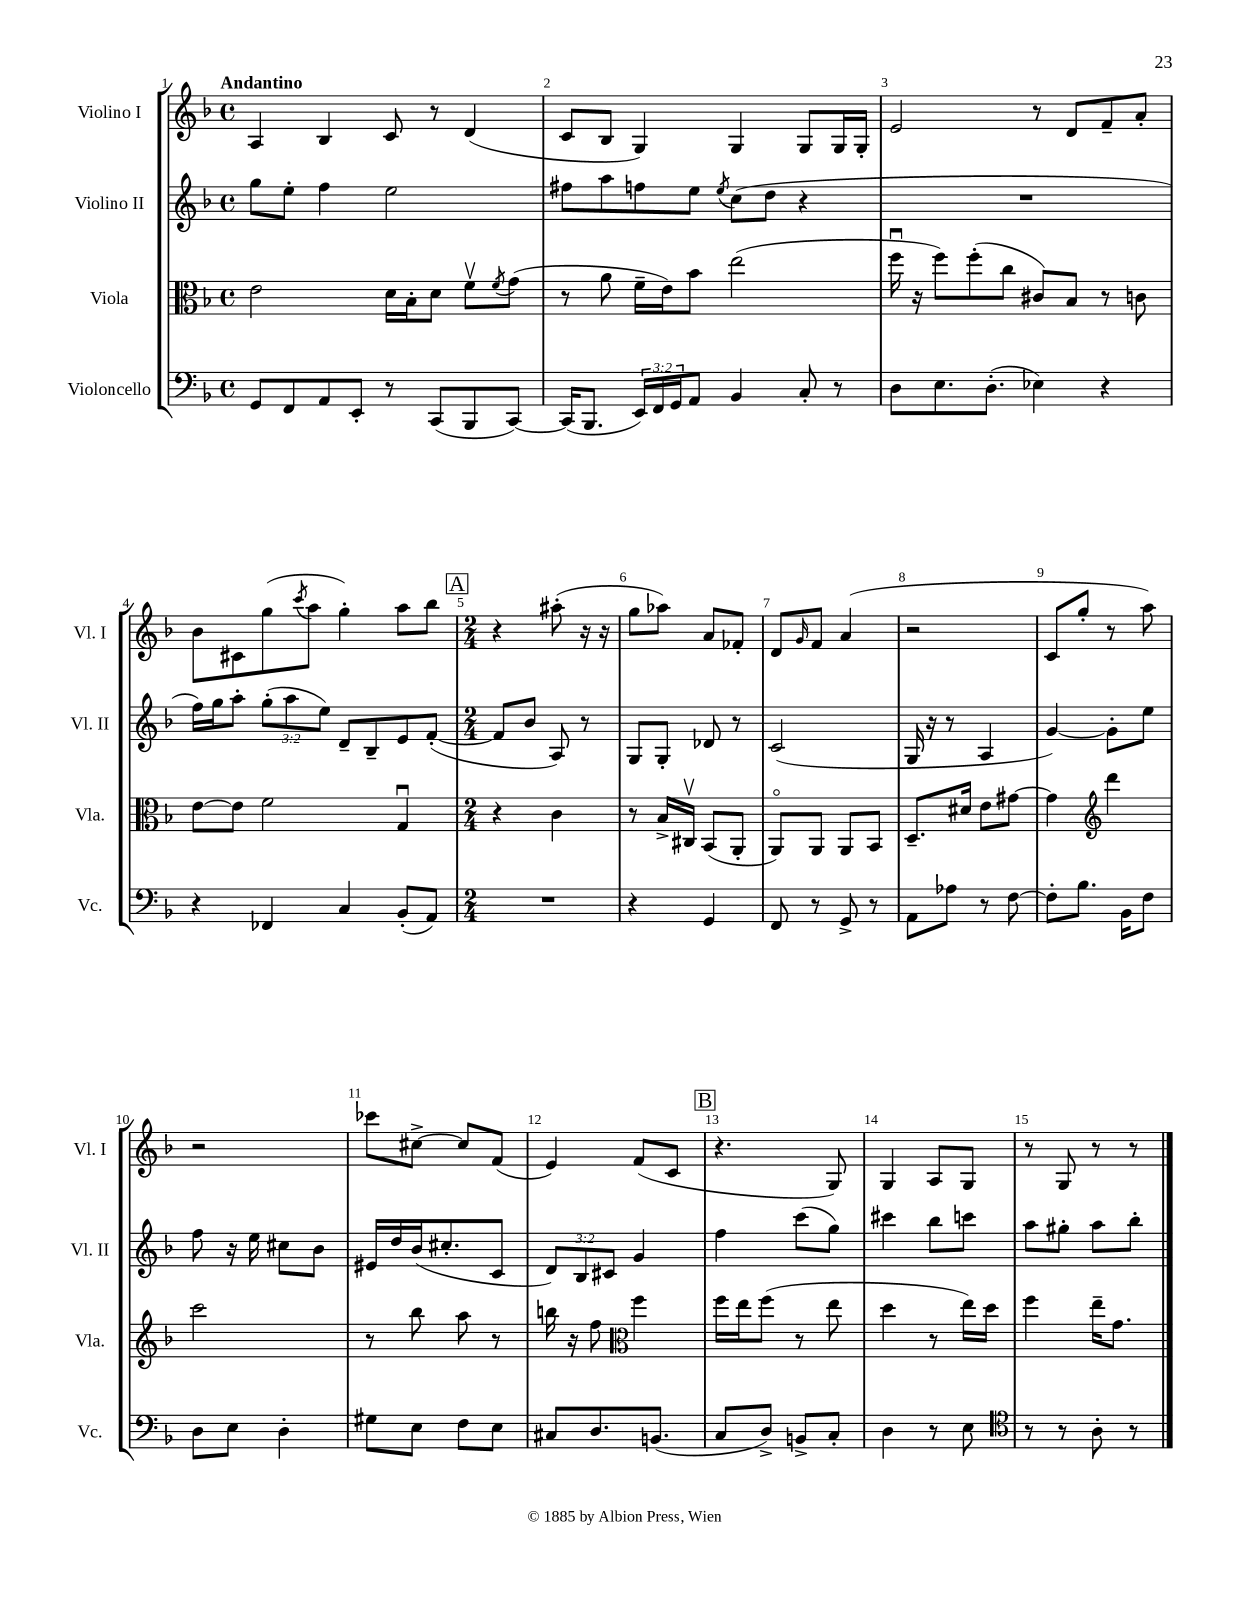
<<
\new StaffGroup <<
\new Staff = "s0" \with { instrumentName = "Violino I" shortInstrumentName = "Vl. I" } {
    \clef treble \key f \major \defaultTimeSignature \time 4/4 \tempo "Andantino"
    a4 bes4 c'8 r8 d'4( |
    c'8 bes8 g4) g4 g8 g16 g16-. |
    e'2 r8 d'8 f'8-- a'8-. |
    bes'8 cis'8 g''8( \acciaccatura { c'''8 } a''8 g''4-.) a''8 bes''8 |
    \mark \markup { \box "A" } \numericTimeSignature \time 2/4 r4 ais''8-.( r16 r16 |
    g''8 aes''8) a'8 fes'8-. |
    d'8 \grace { g'16 } f'8 a'4( |
    r2 |
    c'8 g''8-. r8 a''8) |
    r2 |
    ces'''8 cis''8~-> cis''8 f'8( |
    e'4) f'8( c'8 |
    \mark \markup { \box "B" } r4. g8) |
    g4 a8 g8 |
    r8 g8 r8 r8 \bar "|." |
}
\new Staff = "s1" \with { instrumentName = "Violino II" shortInstrumentName = "Vl. II" } {
    \clef treble \key f \major \defaultTimeSignature \time 4/4 \override Staff.TupletNumber.text = #tuplet-number::calc-fraction-text
    g''8 e''8-. f''4 e''2 |
    fis''8 a''8 f''8 e''8 \acciaccatura { e''8 } c''8( d''8 r4 |
    R1 |
    f''16) g''16 a''8-. \tuplet 3/2 { g''8-.( a''8 e''8) } d'8-- bes8-- e'8 f'8~-.( |
    \mark \markup { \box "A" } \numericTimeSignature \time 2/4 f'8 bes'8 a8) r8 |
    g8 g8-. des'8 r8 |
    c'2( |
    g16 r16 r8 a4 |
    g'4~) g'8-. e''8 |
    f''8 r16 e''16 cis''8 bes'8 |
    eis'16 d''16 bes'16( cis''8.-. c'8 |
    \tuplet 3/2 { d'8) bes8 cis'8 } g'4 |
    \mark \markup { \box "B" } f''4 c'''8( g''8) |
    cis'''4 bes''8 c'''8 |
    a''8 gis''8-. a''8 bes''8-. \bar "|." |
}
\new Staff = "s2" \with { instrumentName = "Viola" shortInstrumentName = "Vla." } {
    \clef alto \key f \major \defaultTimeSignature \time 4/4
    e'2 d'16 bes16-. d'8 f'8\upbow \acciaccatura { f'8 } g'8( |
    r8 a'8 f'16-- e'16) bes'8 e''2( |
    f''16\downbow r16 f''8) f''8-.( c''8 cis'8) bes8 r8 c'8 |
    e'8~ e'8 f'2 g4\downbow |
    \mark \markup { \box "A" } \numericTimeSignature \time 2/4 r4 c'4 |
    r8 bes16-> cis16\upbow bes,8( a,8-. |
    a,8\flageolet) a,8 a,8 bes,8 |
    d8.-- dis'16 e'8 gis'8~ |
    gis'4 \clef treble d'''4 |
    c'''2 |
    r8 bes''8 a''8 r8 |
    b''16 r16 f''8 \clef alto f''4 |
    \mark \markup { \box "B" } f''16 e''16 f''8( r8 e''8 |
    d''4 r8 e''16) d''16 |
    f''4 e''16-- g'8. \bar "|." |
}
\new Staff = "s3" \with { instrumentName = "Violoncello" shortInstrumentName = "Vc." } {
    \clef bass \key f \major \defaultTimeSignature \time 4/4 \override Staff.TupletNumber.text = #tuplet-number::calc-fraction-text
    g,8 f,8 a,8 e,8-. r8 c,8( bes,,8 c,8~) |
    c,16( bes,,8. \tuplet 3/2 { e,16) f,16 g,16 } a,8 bes,4 c8-. r8 |
    d8 e8. d8.-.( ees4) r4 |
    r4 fes,4 c4 bes,8-.( a,8) |
    \mark \markup { \box "A" } \numericTimeSignature \time 2/4 R2 |
    r4 g,4 |
    f,8 r8 g,8-> r8 |
    a,8 aes8 r8 f8~ |
    f8-. bes8. bes,16 f8 |
    d8 e8 d4-. |
    gis8 e8 f8 e8 |
    cis8 d8. b,8.( |
    \mark \markup { \box "B" } c8 d8->) b,8-> c8-. |
    d4 r8 e8 |
    \clef tenor r8 r8 a8-. r8 \bar "|." |
}
>>
>>
\layout { \context { \Score \override BarNumber.break-visibility = ##(#f #t #t) barNumberVisibility = #all-bar-numbers-visible } }
